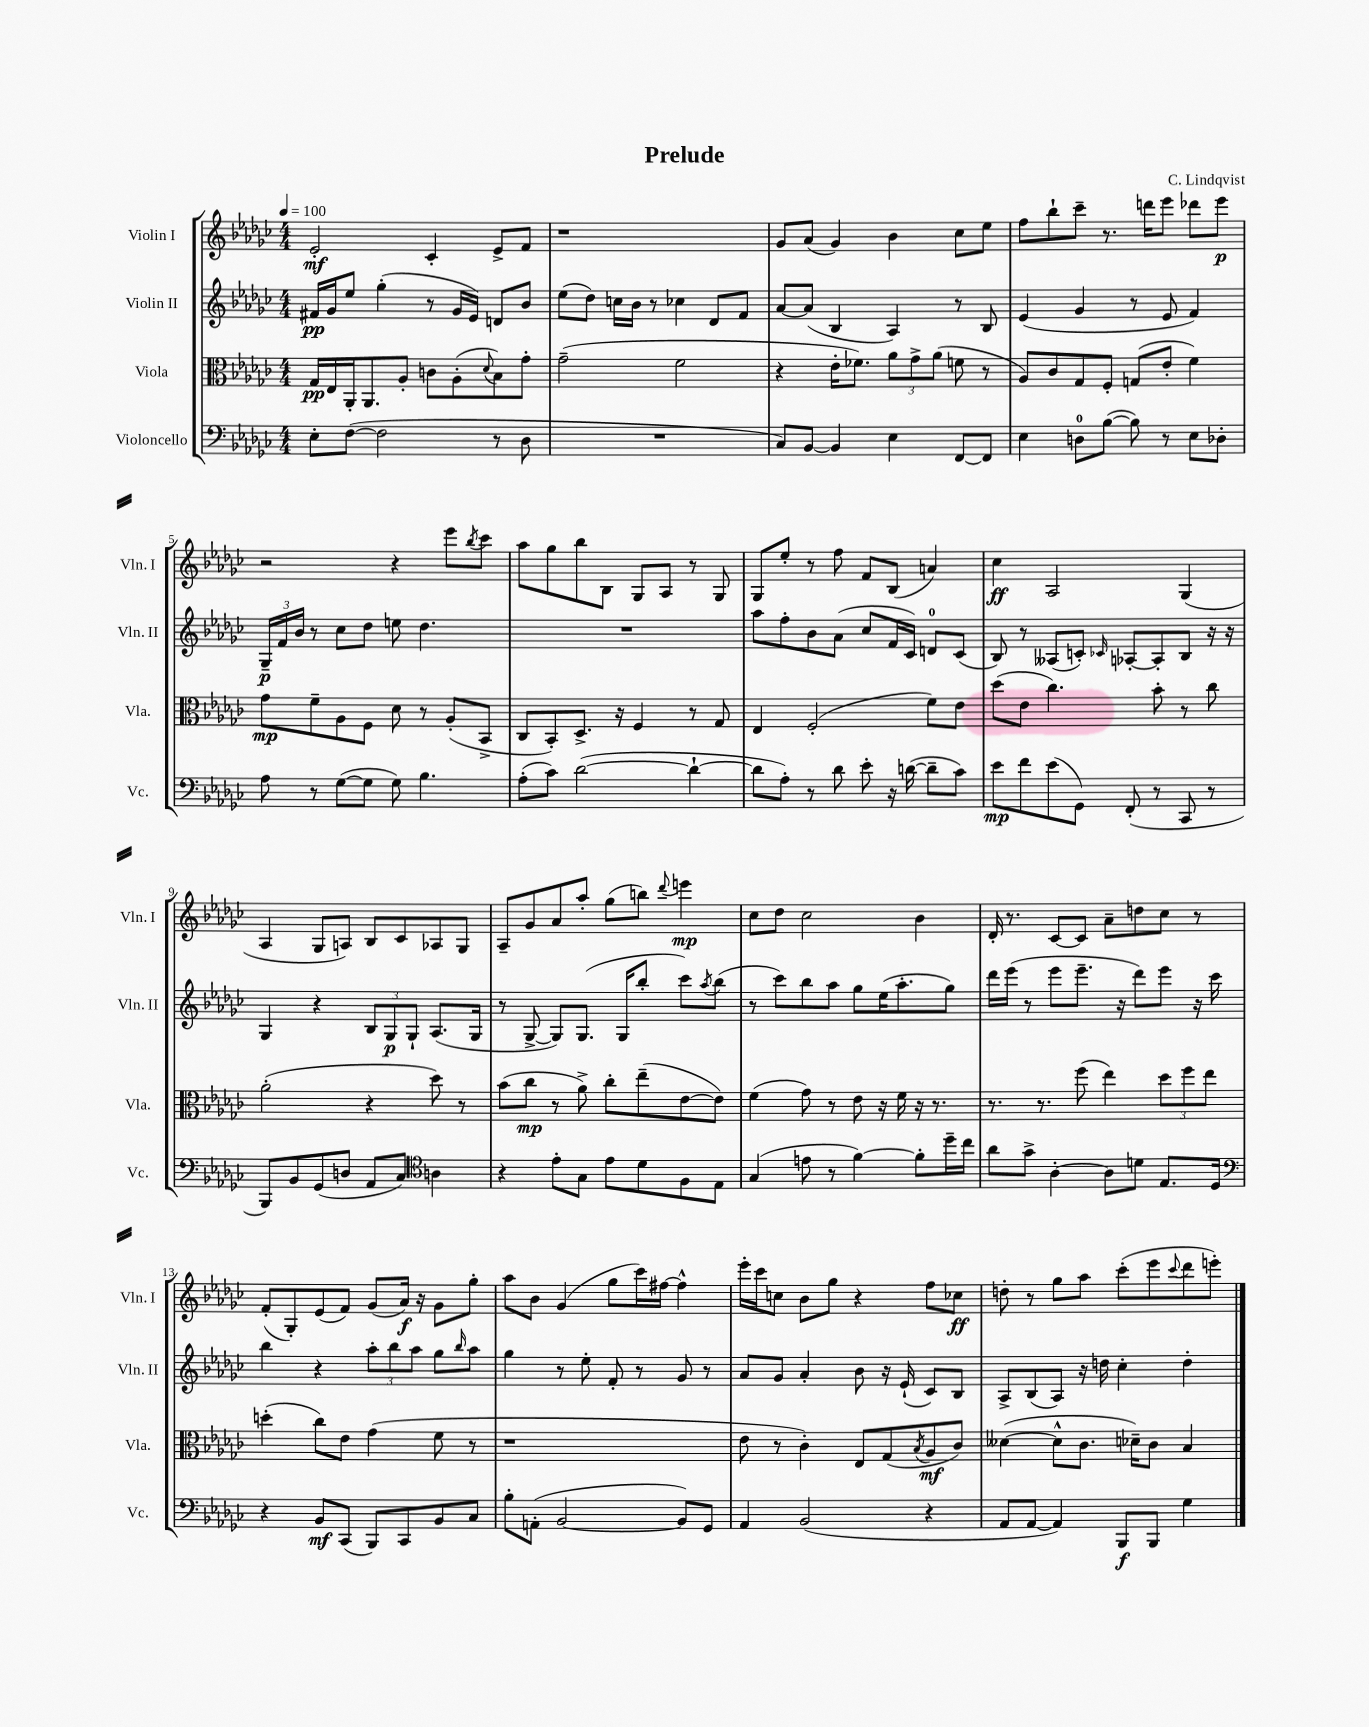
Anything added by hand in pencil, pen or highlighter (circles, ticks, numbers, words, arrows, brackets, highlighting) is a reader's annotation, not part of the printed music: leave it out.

**kern	**kern	**kern	**kern
*staff4	*staff3	*staff2	*staff1
*clefF4	*clefC3	*clefG2	*clefG2
*k[b-e-a-d-g-c-]	*k[b-e-a-d-g-c-]	*k[b-e-a-d-g-c-]	*k[b-e-a-d-g-c-]
*M4/4	*M4/4	*M4/4	*M4/4
*MM100	*MM100	*MM100	*MM100
8E-'	16G-	16f#	2e-'
.	16E-	16g-	.
([8F	16AA-'	8ee-	.
.	8.AA-	.	.
2F]	.	(4gg-'	.
.	8A-'	.	.
.	8c	8r	4c-'
.	(8A-'	16g-	.
.	.	16e-)	.
.	8qqd-	.	.
8r	8B-)	8d	8e-^
8D-	8g-'	8b-	8f
=	=	=	=
1r	(2g-~	(8ee-	1r
.	.	8dd-)	.
.	.	16cc	.
.	.	16b-	.
.	.	8r	.
.	2f	4cc-	.
.	.	8d-	.
.	.	8f	.
=	=	=	=
8C-)	4r	[8a-	8g-
[8BB-	.	(8a-]	(8a-
4BB-]	16e-'	4B-	4g-)
.	8.f-)	.	.
4E-	12a-	4A-)	4b-
.	12g-^	.	.
.	(12a-	.	.
[8FF	8f	8r	8cc-
8FF]	8r	8B-	8ee-
=	=	=	=
4E-	8A-)	(4e-	8ff
.	8c-	.	8bb-`
8D	8G-	4g-	8ccc-~
([8B-	8F'	.	8.r
8B-])	(8G	8r	.
.	.	.	16ddd
8r	8e-'	8e-	8eee-
8E-	4f)	4f)	8ddd-
8D-'	.	.	8eee-
=	=	=	=
8A-	8g-	24G-~	2r
.	.	24f	.
.	.	24b-	.
8r	8f~	8r	.
([8G-	8A-	8cc-	.
8G-]	8F	8dd-	.
8G-)	8d-	8ee	4r
4.B-	8r	4.dd-	.
.	(8A-'	.	8eee-
.	.	.	8qbb-
.	8BB-^	.	8ccc-
=	=	=	=
(8A-'	8C-	1r	8aa-
8c-)	8BB-')	.	8gg-
([2d-	8.D-^	.	8bb-
.	.	.	8B-
.	16r	.	.
.	4F	.	8G-
.	.	.	8A-
4d-`_	8r	.	8r
.	8G-	.	8G-
=	=	=	=
8d-]	4E-	8aa-	8G-
8A-')	.	8ff'	8ee-'
8r	(2F'	8b-	8r
8d-	.	(8a-	8ff
8e-'	.	8cc-	8f
16r	.	16f	(8B-
([16d	.	16c-)	.
8d~]	8f)	8d	4a)
8c-)	8e-	(8c-	.
=	=	=	=
8e-	(8dd-	8B-)	4cc-
8f	8e-	8r	.
(8e-	4.cc-)	(8A--	2A-
8GG-)	.	8c')	.
.	.	16qqc-	.
(8FF'	.	[8A-'	.
8r	8b-'	8A-']	.
8CC-	8r	8B-	(4G-
8r	8cc-	16r	.
.	.	16r	.
=	=	=	=
8BBB-)	(2a-'	4G-	4A-
8BB-	.	.	.
(8GG-	.	4r	8G-
8D	.	.	8A)
8AA-	4r	12B-	8B-
.	.	12G-	.
8C-)	.	.	8c-
.	.	12G-`	.
*clefC4	*	*	*
4A	8dd-)	(8.A-	8A-
.	8r	.	8G-
.	.	16G-	.
=	=	=	=
4r	(8b-	8r	8A-~
.	8cc-	[8G-^	8g-
8e-'	8r	8G-])	8a-
8G-	8a-^)	(8.G-	8aa-'
8e-	8cc-'	.	(8gg-
.	.	16G-	.
8d-	(8ee-~	8bb-'	8bb)
.	.	.	8qqddd-
8F	[8e-	8ccc-)	4eee
.	.	8qaa-	.
8E-	8e-])	(8bb-	.
=	=	=	=
(4G-	(4f	8r	8cc-
.	.	8ccc-)	8dd-
8e	8g-)	8bb-	2cc-
8r	8r	8aa-	.
[4f)	8e-	8gg-	.
.	16r	(16ee-	.
.	16f	8.aa-'	.
8f']	16r	.	4b-
.	8.r	.	.
16dd-~	.	8gg-)	.
16cc-	.	.	.
=	=	=	=
8a-	8.r	16ddd-	16d-'
.	.	(16eee-	8.r
8g-^	.	8r	.
.	8.r	.	.
[4A-'	.	8eee-	[8c-
.	(8ff	8.eee-~	8c-]
8A-]	4ee-)	.	8a-~
.	.	16r	.
8d	.	8ddd-)	8dd
8.E-	12dd-	8eee-	8cc-
.	12ff	.	.
.	.	16r	8r
.	12ee-	.	.
16D-	.	16ccc-	.
=	=	=	=
*clefF4	*	*	*
4r	(4dd'	4bb-	(8f'
.	.	.	8G-')
8BB-	8cc-)	4r	(8e-
(8CC-	8e-	.	8f)
8BBB-)	(4g-	12aa-'	(8g-
.	.	12bb-	.
8CC-	.	.	16a-)
.	.	12aa-	.
.	.	.	16r
8BB-	8f	8gg-	8g-
.	.	16qqbb-	.
8C-	8r	8aa-	8gg-'
=	=	=	=
8B-'	1r	4gg-	8aa-
(8AA'	.	.	8b-
[2BB-	.	8r	(4g-
.	.	8ee-'	.
.	.	8f'	8gg-
.	.	8r	16ccc-)
.	.	.	[16ff#
8BB-])	.	8g-	4ff#^^]
8GG-	.	8r	.
=	=	=	=
4AA-	8e-	8a-	16eee-'
.	.	.	16ccc-
.	8r	8g-	8cc
(2BB-	4c-')	4a-'	8b-
.	.	.	8gg-
.	8E-	8b-	4r
.	(8G-	16r	.
.	.	(16e-`	.
.	8qB-	.	.
4r	8A-	8c-)	8ff
.	8c-)	8B-	8cc-
=	=	=	=
8AA-	([4d--	8A-^	8dd'
[8AA-	.	(8B-	8r
4AA-])	8d--^^]	8A-)	8gg-
.	8.c-	16r	8aa-
.	.	16dd	.
8BBB-	.	4cc-'	(8ccc-'
.	16d-~)	.	.
8BBB-	8c-	.	8eee-
.	.	.	8qqccc-
4G-	4B-	4dd'	8ddd-
.	.	.	8eee')
==	==	==	==
*-	*-	*-	*-
